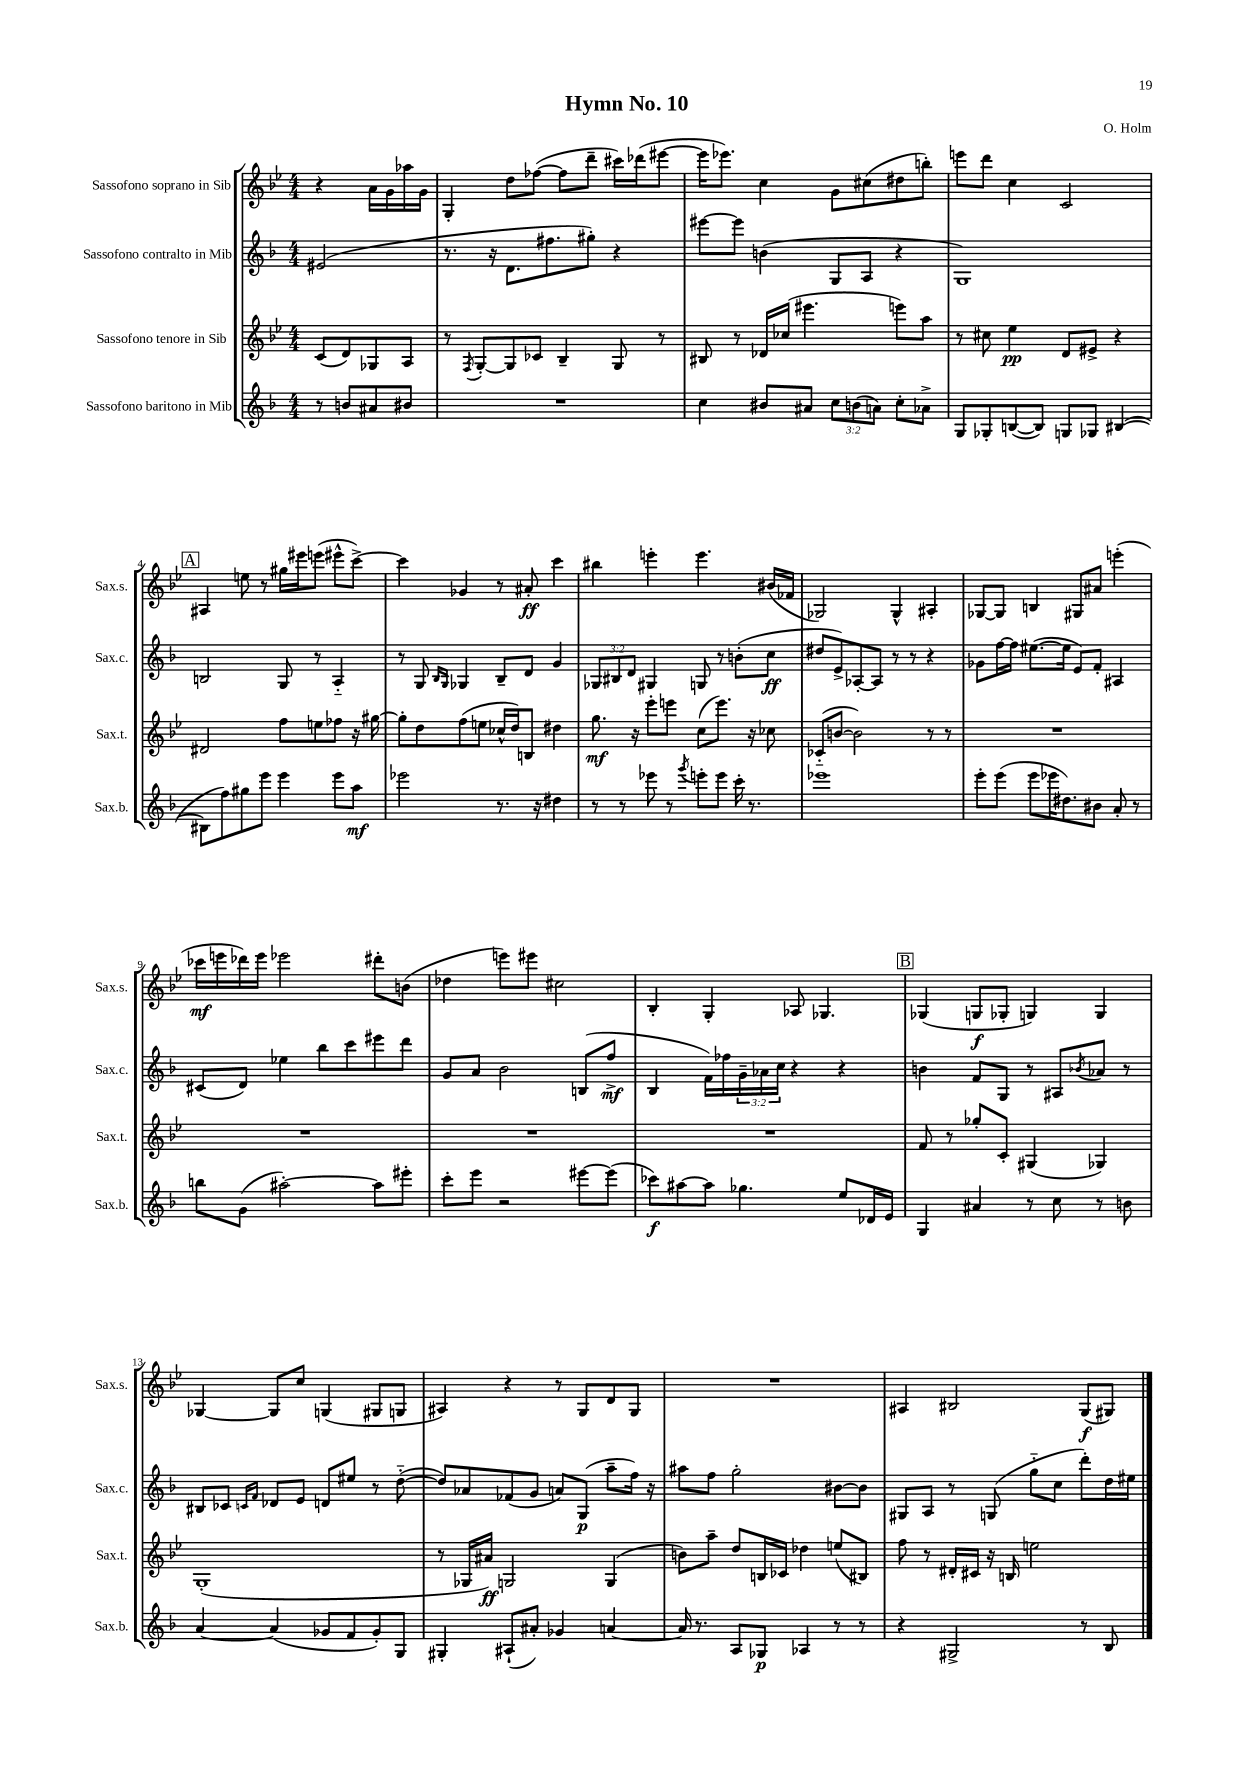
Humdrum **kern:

**kern	**kern	**kern	**kern
*staff4	*staff3	*staff2	*staff1
*clefG2	*clefG2	*clefG2	*clefG2
*k[b-]	*k[b-e-]	*k[b-]	*k[b-e-]
*M4/4	*M4/4	*M4/4	*M4/4
8r	(8c	(2e#	4r
8b	8d)	.	.
8a#	8G-	.	16a
.	.	.	16g
8b#	8A	.	16aa-
.	.	.	16g
=	=	=	=
1r	8r	8.r	4G'
.	8qF	.	.
.	[8G'	.	.
.	.	16r	.
.	8G]	8.d	8dd
.	8c-	.	([8ff-
.	.	8.ff#	.
.	4B-~	.	8ff-]
.	.	8gg#')	8ddd~
.	8G	4r	16ccc#)
.	.	.	(16ddd-
.	8r	.	[8eee#
=	=	=	=
4cc	8B#	[8eee#	16eee#]
.	.	.	8.eee-)
.	8r	8eee#]	.
8b#	16d-	(4b	4cc
.	(16cc-	.	.
8a#	4.eee#	.	.
12cc	.	8G	8g
(12b	.	.	.
.	.	8A	(8cc#
12a)	.	.	.
8cc'	8eee)	4r	8dd#
8a-^	8aa	.	8bb')
=	=	=	=
8G	8r	1G)	8eee
8G-'	8cc#	.	8ddd
([8B	4ee-	.	4cc
8B])	.	.	.
8G	8d	.	2c
8G-	8e#^	.	.
([4B#	4r	.	.
=	=	=	=
8B#]	2d#	2B	4A#
8ff)	.	.	.
8gg#	.	.	8ee
8eee	.	.	8r
4eee	8ff	8G	16gg#
.	.	.	16eee#
.	8ee	8r	(8eee
8eee	8ff-	4A'~	8eee#^^
8aa	16r	.	[8ccc^)
.	[16gg#	.	.
=	=	=	=
2eee-	8gg#']	8r	4ccc]
.	8dd	8G	.
.	.	16qqB-	.
.	.	16qqG	.
.	(8ff	4G-	4g-
.	8ee	.	.
8.r	16cc-^^	8B-~	8r
.	16dd)	.	.
.	8B	8d	8a#'
16r	.	.	.
4dd#	4dd#	4g	4ccc
=	=	=	=
8r	8.gg	12G-	4bb#
.	.	12B#	.
8r	.	.	.
.	.	12d	.
.	16r	.	.
8eee-	8eee-'	4G#	4eee'
8r	8eee	.	.
8qggg	.	.	.
8eee'	(8cc	8G	4.eee
8eee	8.eee)	8r	.
16ccc'	.	(8b'	.
8.r	16r	.	.
.	8cc-	8cc	(16b#
.	.	.	16f-
=	=	=	=
1eee-	(8c-'~	8dd#	2G-)
.	[8b	8e^)	.
.	2b])	[8A-'	.
.	.	8A-]	.
.	.	8r	4G-^^
.	.	8r	.
.	8r	4r	4A#'
.	8r	.	.
=	=	=	=
8eee'	1r	8g-	[8G-
(8eee	.	[16ff	8G-]
.	.	16ff]	.
8eee	.	([8.ee#	4B
16eee-	.	.	.
8.dd#)	.	16ee#]	.
.	.	8e)	8G#
8b#	.	8f'	8a#
8a'	.	4A#	(4eee'
8r	.	.	.
=	=	=	=
8bb	1r	(8c#	16ccc-
.	.	.	16eee
(8g	.	8d)	16ddd-)
.	.	.	16eee
[2aa#')	.	4ee-	2eee-
.	.	8bb-	.
.	.	8ccc	.
8aa#]	.	8eee#	8ddd#'
8eee#'	.	8ddd	(8b
=	=	=	=
8ccc'	1r	8g	4dd-
8eee	.	8a	.
2r	.	2b-	8eee)
.	.	.	8eee#
.	.	.	2cc#
[8eee#	.	(8B	.
(8eee#]	.	8ff^	.
=	=	=	=
8ccc-)	1r	4B-	4B-'
[8aa#	.	.	.
8aa#]	.	16f)	4G'
.	.	16ff-	.
4.gg-	.	24g~	.
.	.	24a-	.
.	.	24cc	.
.	.	4r	8A-
.	.	.	4.G-
8ee	.	4r	.
16d-	.	.	.
16e	.	.	.
=	=	=	=
4G	8f	4b	(4G-
.	8r	.	.
4a#	8gg-'	8f	8G
.	8c'	8G	8G-'
8r	(4G#	8r	4G)
8cc	.	8A#	.
.	.	8qb-	.
8r	4G-)	8a-	4G
8b	.	8r	.
=	=	=	=
[4a	(1G'	8B#	[4G-
.	.	8c-	.
.	.	16qqc	.
.	.	16qqf	.
(4a]	.	8d-	8G-]
.	.	8e	8cc
8g-	.	8d	(4G
8f	.	8ee#	.
8g-')	.	8r	8G#
8G	.	([8dd'~	8G
=	=	=	=
4G#'	8r	8dd])	4A#)
.	16G-	8a-	.
.	16a#)	.	.
(8A#`	2G	(8f-	4r
8a#')	.	8g	.
4g-	.	8a)	8r
.	.	(8G	8G
[4a	(4G	8aa~	8d
.	.	16ff)	8G
.	.	16r	.
=	=	=	=
16a]	8b)	8aa#	1r
8.r	.	.	.
.	8aa~	8ff	.
8A	8dd	2gg'	.
8G-	16B	.	.
.	16c-	.	.
4A-	4dd-	.	.
8r	(8ee	[8b#	.
8r	8B#)	8b#]	.
=	=	=	=
4r	8ff	8G#	4A#
.	8r	8A	.
2G#^	16d#'	8r	2B#
.	16c#	.	.
.	16r	(8G	.
.	16B	.	.
.	2ee	8gg'~	.
.	.	8cc	.
8r	.	8ddd')	(8G
8B-	.	16dd	8G#)
.	.	16ee#	.
==	==	==	==
*-	*-	*-	*-
